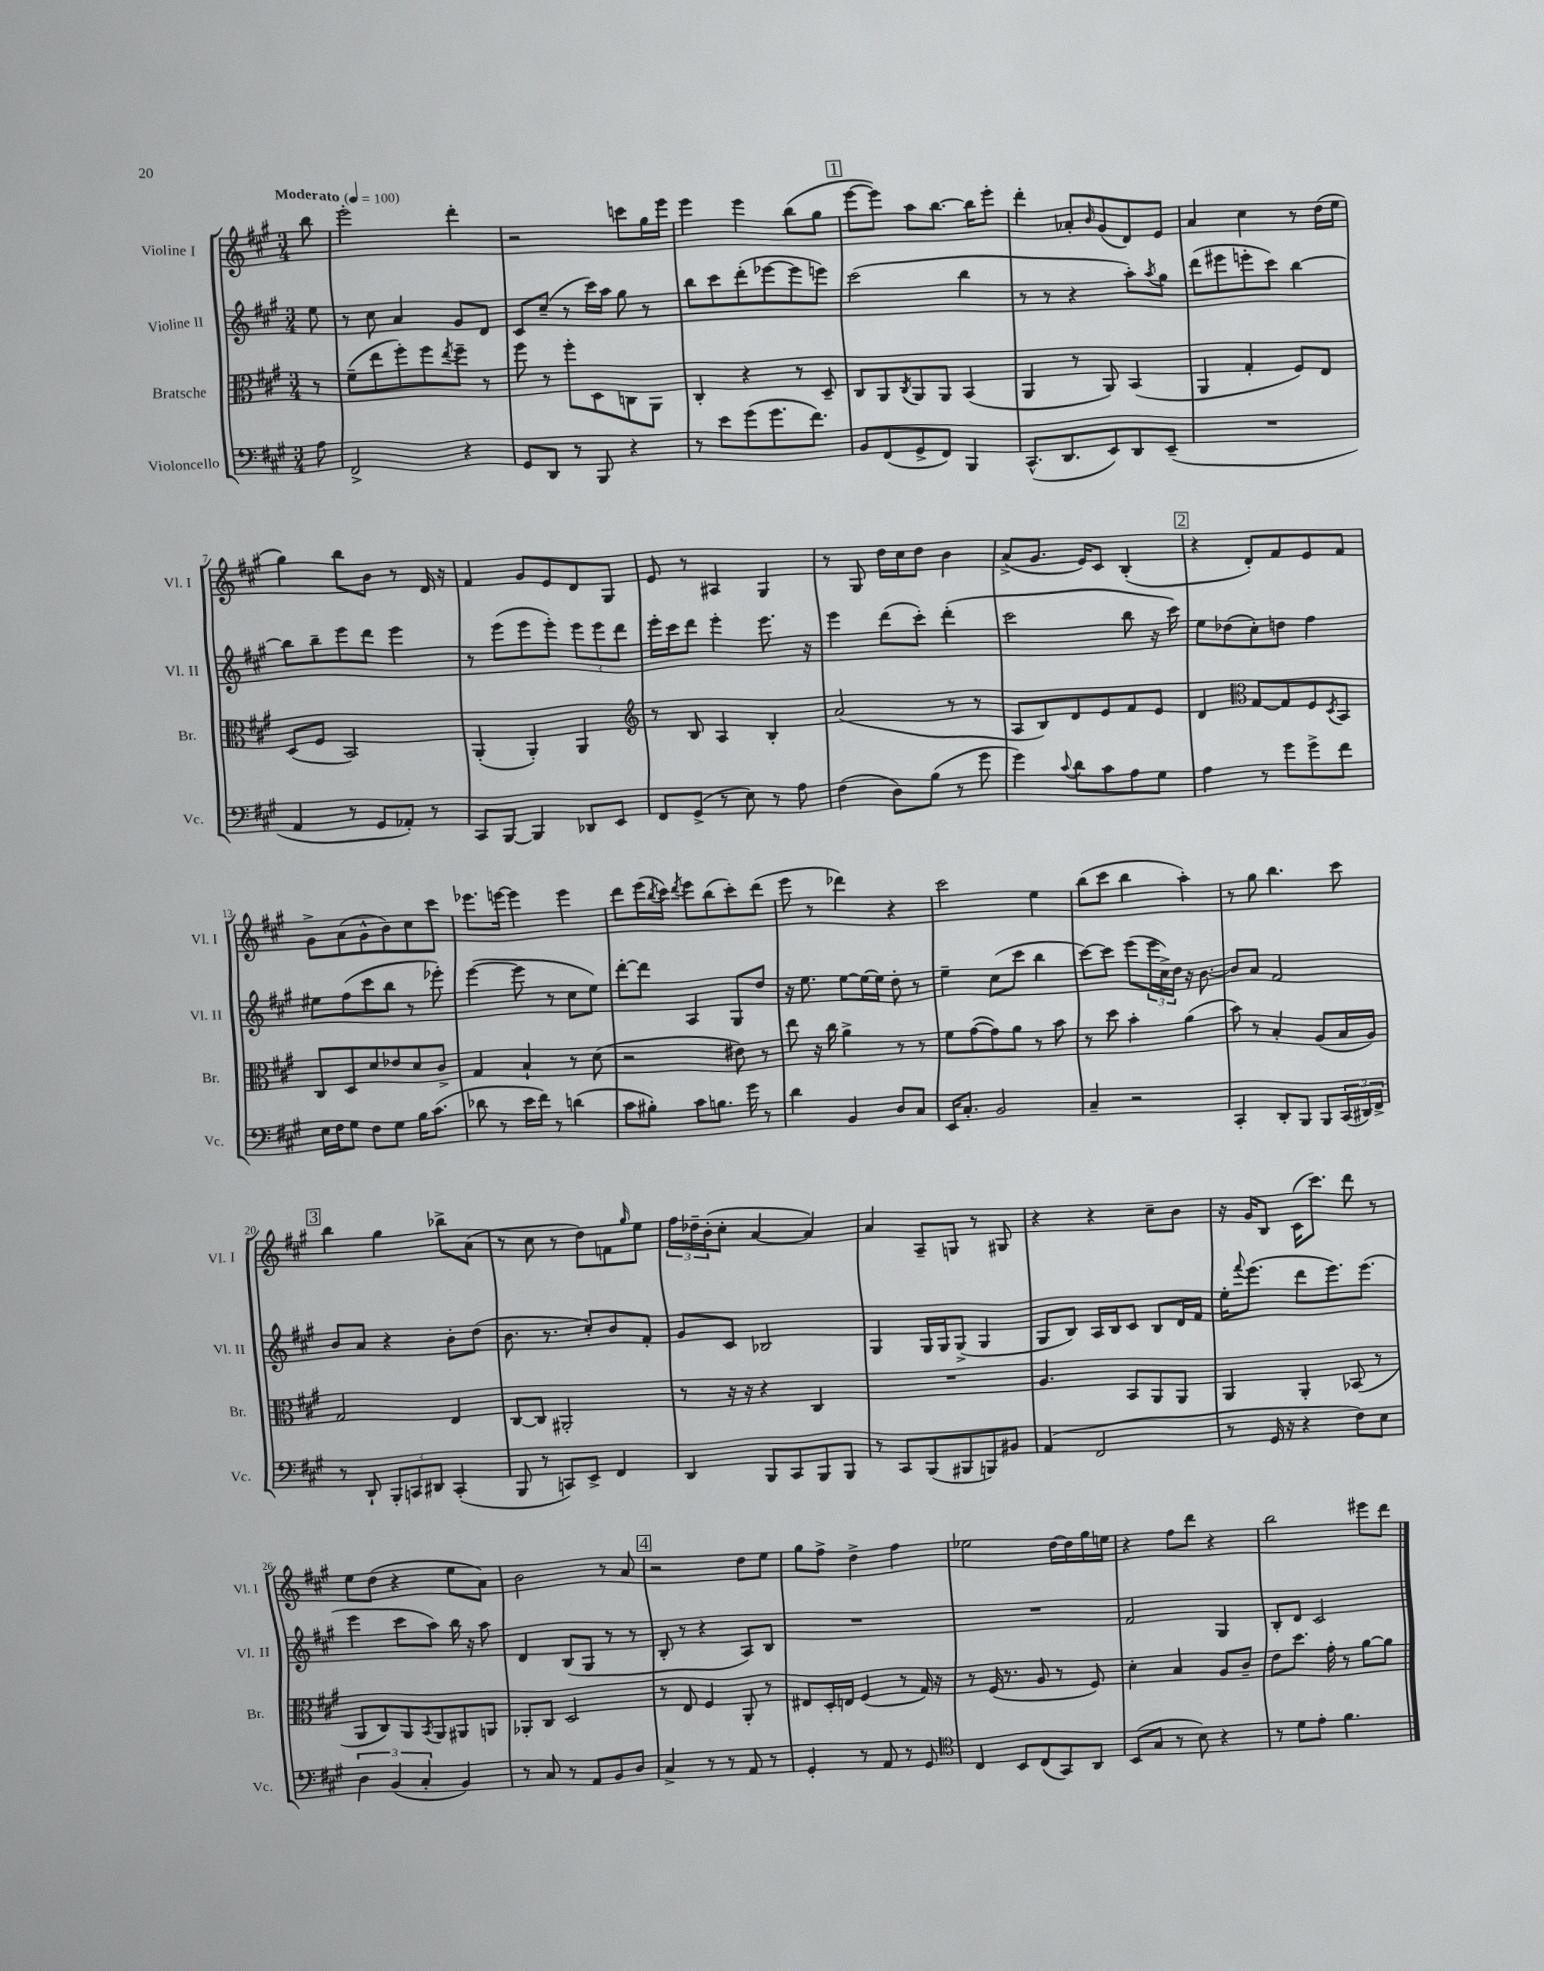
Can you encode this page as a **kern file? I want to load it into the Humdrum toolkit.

**kern	**kern	**kern	**kern
*staff4	*staff3	*staff2	*staff1
*clefF4	*clefC3	*clefG2	*clefG2
*k[f#c#g#]	*k[f#c#g#]	*k[f#c#g#]	*k[f#c#g#]
*M3/4	*M3/4	*M3/4	*M3/4
*MM100	*MM100	*MM100	*MM100
8A\	8r	8ee\	8bb\
=	=	=	=
2FF#^/	(8f#~\L	8r	2eee'\
.	8ee\	8cc#\	.
.	8ff#'\)	4a/	.
.	8ff#\	.	.
.	8qee/	.	.
4r	8ff#~\J	8g#/L	4ddd'\
.	8r	8d/J	.
=	=	=	=
8GG#/L	8ff#\	8c#/L	2r
8DD/J	8r	(8cc#~/J	.
8r	8ff#'\L	8r	.
8BBB/	8D\	16ccc#\LL)	.
.	.	16aa\JJ	.
4r	8C\	8gg#\	8ccc\L
.	8AA\J	8r	16gg#\L
.	.	.	16eee\JJ
=	=	=	=
8r	4C#'/	8bb\L	4eee\
8e\L	.	8ccc#\	.
(8g#\	4r	(8ddd'\	4eee\
8.g#\	.	[8eee-\	.
.	8r	8eee-\]	(8bb\L
8.f#\J)	.	.	.
.	8D~/	8eee\J)	8gg#\J
=	=	=	=
8BB/L	8C#/L	(2ccc#\	[8eee\L
(8FF#/	8AA/	.	8eee\]J)
.	8qC#/	.	.
8GG#^/	8AA/	.	8aa\L
8FF#/J)	8AA/J	.	[8.bb\J
4BBB/	(4BB/	4bb\	.
.	.	.	16bb\]LK
.	.	.	8eee'\J
=	=	=	=
(8.CC#^^/L	4AA/	8r	4ddd'\
.	.	8r	.
8.DD/	.	.	.
.	8r	4r	8a-'/L
.	.	.	16qqb/
8EE/)	8AA/)	.	(8g#/
8DD/	(4BB/	8aa'\L)	8d/)
.	.	8qaa/	.
(8EE~/J	.	8gg#\J	8e/J
=	=	=	=
2.r	4AA/	(8ddd\L	4a/
.	.	8eee#\	.
.	4G#'/	8eee'\	4cc#\
.	.	8ccc#\J)	.
.	8F#/L)	[4bb\	8r
.	8E/J	.	(16dd\LL
.	.	.	16ee\JJ
=	=	=	=
4AA/	(8D/L	8bb\]L	4gg#\)
.	8F#/J	8bb~\	.
8r	2BB/)	8eee\	8bb\L
8GG#/L	.	8ddd\J	8b\J
8AA-'/J)	.	4eee\	8r
8r	.	.	16d/
.	.	.	16r
=	=	=	=
8CC#/L	(4AA'/	8r	4f#/
[8BBB/J	.	(8eee\L	.
4BBB/]	4AA'/)	8eee\	8g#/L
.	.	8eee'\J)	8e/
8DD-/L	4AA/	12eee\L	8d/
.	.	12eee\	.
8EE/J	.	.	8G#/J
.	.	12ddd\J	.
=	=	=	=
*	*clefG2	*	*
8FF#/L	8r	16eee'\LL	8e/
.	.	16ccc#\J	.
(8GG#^/J	8B/	8ddd\J	8r
8r	4A/	4eee'\	4A#/
8E\)	.	.	.
8r	4B'/	8.eee\	4G#/
8A\	.	.	.
.	.	16r	.
=	=	=	=
(4F#\	(2a/	4eee\	8r
.	.	.	8G#/
8D\L)	.	(8ddd\L	16dd\LL
.	.	.	16cc#\J
(8B\J	.	8ccc#'\J)	8dd\J
8r	8r	(4ddd'\	4b\
8g#\	8r	.	.
=	=	=	=
4g#\)	8A/L	2ccc#\	(8a^/L
.	8B/)	.	8.g#/J
8qqc#/	.	.	.
8d\L	8d/	.	.
.	.	.	16e/LK)
8c#\	8e/	.	8c#/J
8A\	8f#/	8bb\	(4B'/
8G#\J	8e/J	16r	.
.	.	16ccc#\)	.
=	=	=	=
4A\	4d/	8ee\L	4r
.	.	(8dd-\	.
*	*clefC3	*	*
8r	[8G#/L	8cc#'\)	8d'/L)
8g#\L	8G#/]	8dd\J	8f#/
8g#^\	8F#/	4ff#\	8e/
.	8qD/	.	.
8f#\J	8BB/J	.	8f#/J
=	=	=	=
16E\LL	8C#/L	8ee#\L	8g#^\L
16F#\J	.	.	.
8G#\J	8D/	(8ff#\	(8a\
8F#\L	8d/	8ccc#\	8g#^^\
8G#\J	8e-/	8bb\J	8b\)
16B\LK	8d/	8r	8cc#\
(8.c#\J	.	.	.
.	8c#^/J	8eee-'\)	8ccc#\J
=	=	=	=
8d-\	4G#/	([4eee\	8.eee-\L
8r	.	.	.
.	.	.	[16eee\Jk
16e\LL	4B`/	8eee\]	4eee\]
16f#\JJ)	.	.	.
8r	.	8r	.
(4d\	8r	8cc#\L	4eee\
.	(8d\	8ee\J)	.
=	=	=	=
8c#\L	2r	[8ddd'\L	8ddd\L
8B#'\J)	.	8ddd\]J	(16eee\L
.	.	.	8qbb/
.	.	.	16ccc#\JJ)
.	.	.	8qddd/
8c#\L	.	4A/	8eee\L
8.B\J	.	.	(8bb\
.	8e#\)	8G#/L	8ccc#'\)
16g#\	.	.	.
8r	8r	8dd/J	(8ddd\J
=	=	=	=
4d\	8ee\	16r	8eee\
.	.	8.ee\	.
.	16r	.	8r
.	16cc#\	.	.
4BB/	4a^\	[8ee\L	4ddd-\)
.	.	16ee\_L	.
.	.	16ee\]JJ	.
8D/L	8r	8dd'\	4r
8C#/J	8r	8r	.
=	=	=	=
16EE/LK	8f#\L	4ee~\	2ccc#\
8.C#'/J	.	.	.
.	([8g#\	.	.
2BB/	8g#\])	(8cc#\L	.
.	8a\J	8ccc#\J	.
.	8r	4bb\	4ee\
.	8b\	.	.
=	=	=	=
4C#~/	8r	[8ccc#\L)	(8bb\L
.	8dd\	8ccc#\]J	8ccc#\J
2r	4b'\	(8eee\L	4bb\
.	.	24eee\L	.
.	.	24cc#^\)	.
.	.	24dd\JJ	.
.	(4a\	16r	4aa'\)
.	.	[8.b\	.
=	=	=	=
4CC#'/	8b\)	8b/]L	8r
.	8r	8a/J	8gg#\
8DD'/L	4B'/	2f#/	4.bb\
8BBB/J	.	.	.
8BBB/L	(8A/L	.	.
(24CC#/L	16B/L	.	8ccc#\
24DD#/)	.	.	.
.	16A/JJ)	.	.
24FF#^/JJ	.	.	.
=	=	=	=
8r	2G#/	8b/L	4bb\
8DD`/	.	8a/J	.
12BBB'/L	.	4r	4gg#\
12CC/	.	.	.
12DD#/J	.	.	.
(4CC'/	4E/	8b'\L	8bb-^\L
.	.	(8dd\J	(8a\J
=	=	=	=
8BBB/	[8C#/L	8.b\	8r
8r	8C#/]J	.	8cc#\
.	.	8.r	.
8CC/L)	2AA#'/	.	8r
8EE^/J	.	8cc#'/L)	8dd\L)
4FF#/	.	8b/	8f\
.	.	.	16qqgg#/
.	.	8f#'/J	8ee\J
=	=	=	=
4DD/	8r	8g#/L	24ff#\LL
.	.	.	24dd-~\
.	.	.	(24b'\J
.	16r	8c#/J	8cc#'\J
.	16r	.	.
8BBB/L	4r	2B-/	[4a/
8CC#/	.	.	.
8BBB/	4C#/	.	4a/])
8BBB/J	.	.	.
=	=	=	=
8r	2.r	4G#/	4a/
8CC#/L	.	.	.
(8BBB/	.	16G#/LL	8A~/L
.	.	16G#/J	.
8BBB#/	.	(8G#^/J	8G/J
8BBB/)	.	4G#/	8r
8BB#/J	.	.	8G#/
=	=	=	=
(4AA/	4.A/	8G#/L	4r
.	.	8B/J)	.
2FF#/	.	16A/LL	4r
.	.	16B/J	.
.	8BB/L	8c#/J	.
.	8AA/	8B/L	8cc#~\L
.	8AA/J	16d/L	8b\J
.	.	16f#/JJ	.
=	=	=	=
8r	4AA/	16ee'\LK	16r
.	.	8qqfff#/	.
.	.	(8.eee\J	16g#/LK
16GG#/	.	.	8B/J
16r	.	.	.
4r	4AA'/	8ddd\L	(16c#\LK
.	.	.	8.ccc#\J)
.	.	8.eee\)	.
8F#\L)	(8BB-/	.	8ddd\
.	.	(8.eee\J	.
8E\J	8r	.	8r
=	=	=	=
6D\	8AA/L	4eee\	8ee\L
.	8C#/)	.	(8dd\J
(6BB/	.	.	.
.	8AA/	8ccc#\L	4r
6C#'/	.	.	.
.	8qBB/	.	.
.	8AA/	8aa\J)	.
4BB/)	8AA#/	16bb\	8ee\L
.	.	16r	.
.	8AA/J	8aa\	8a\J)
=	=	=	=
8r	8AA-'/L	4d/	2b\
8C#/	8C#/J	.	.
8r	2D/	(8B/L	.
8AA/L	.	8G#/J	.
8BB/	.	8r	8r
8D/J	.	8r	8a/
=	=	=	=
4C#^/	8r	8B'/	2r
.	8E/	8r	.
8r	4F#/	4r	.
8r	.	.	.
8AA/	8AA'/	8A/L)	8dd\L
8r	8r	8B/J	8ee\J
=	=	=	=
4GG#'/	8E#/L	2.r	8gg#\L
.	16D'/L	.	8ff#^\J
.	16E/JJ	.	.
8r	(4F#/	.	4dd^\
8AA/	.	.	.
8r	8r	.	4ff#\
8GG#/	16G#/)	.	.
.	16r	.	.
=	=	=	=
*clefC4	*	*	*
4C#/	8r	2.r	2ee-\
.	(16F#/	.	.
.	8.r	.	.
8BB/L	.	.	.
(8C#/	8A/	.	.
8GG#/)	8r	.	[16dd\LL
.	.	.	16dd\]
8AA/J	8F#/)	.	16gg#\
.	.	.	16ee\JJ
=	=	=	=
(8BB/L	4d'\	2f#/	4r
8G#/J	.	.	.
8r	4B/	.	8ff#\L
8B\)	.	.	8ddd\J
4r	8A/L	4G#/	4r
.	8c#~/J	.	.
=	=	=	=
8r	8e\L	8B'/L	2bb\
8d\L	8.dd\J	8d/J	.
8e'\J	.	2c#/	.
.	16g#'\	.	.
4.f#\	8r	.	.
.	[8a\L	.	8eee#\L
.	8a\]J	.	8ddd\J
==	==	==	==
*-	*-	*-	*-
